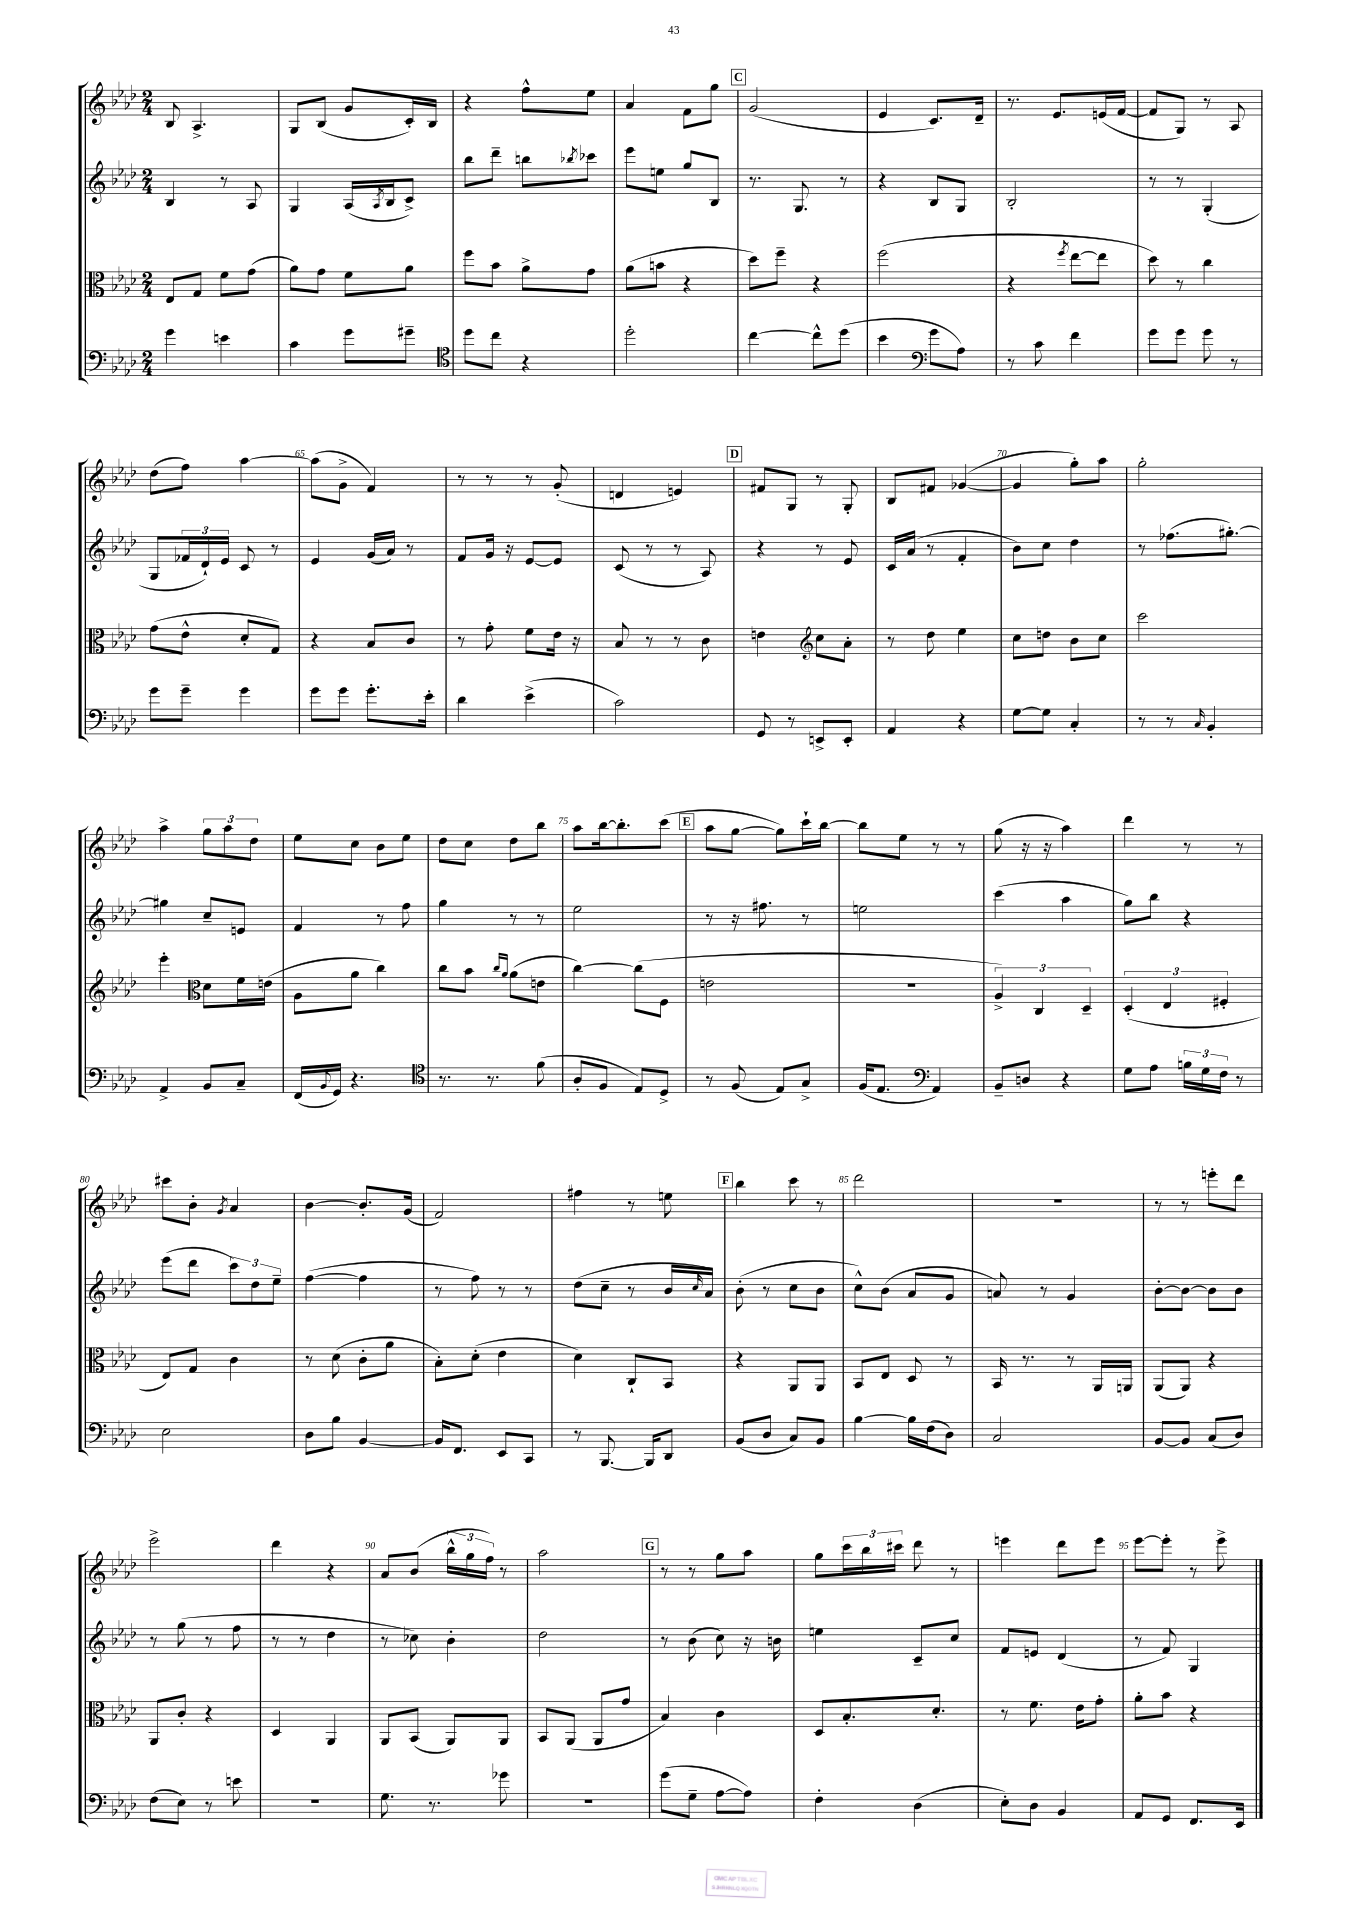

**kern	**kern	**kern	**kern
*staff4	*staff3	*staff2	*staff1
*clefF4	*clefC3	*clefG2	*clefG2
*k[b-e-a-d-]	*k[b-e-a-d-]	*k[b-e-a-d-]	*k[b-e-a-d-]
*M2/4	*M2/4	*M2/4	*M2/4
4g	8E-	4B-	8B-
.	8G	.	4.A-^
4e	8f	8r	.
.	(8g	8A-	.
=	=	=	=
4c	8a-)	4G	8G
.	8g	.	(8B-
8g	8f	(16A-	8g
.	.	8qA-	.
.	.	16B-	.
8g#~	8a-	8c^)	16c')
.	.	.	16B-
=	=	=	=
*clefC4	*	*	*
8dd-	8ff	8bb-	4r
8cc	8b-	8ddd-~	.
4r	8a-^	8bb	8ff^^
.	.	8qbb-	.
.	8g	8ccc-	8ee-
=	=	=	=
2dd-'	(8a-	8eee-	4a-
.	8b	8ee	.
.	4r	8gg	8f
.	.	8B-	8gg
=	=	=	=
[4cc	8dd-)	8.r	(2g
.	8ff~	.	.
.	.	8.G	.
8cc^^]	4r	.	.
(8dd-	.	8r	.
=	=	=	=
4b-	(2ff	4r	4e-
*clefF4	*	*	*
8g	.	8B-	8.c)
8A-)	.	8G	.
.	.	.	16d-~
=	=	=	=
8r	4r	2B-'	8.r
8c	.	.	.
.	.	.	8.e-
.	8qff	.	.
4f	[8ee-	.	.
.	8ee-]	.	(16e
.	.	.	[16f
=	=	=	=
8g	8dd-)	8r	8f]
8g	8r	8r	8G)
8g	4cc	(4G'	8r
8r	.	.	8A-
=	=	=	=
8g	(8g	8G	(8dd-
8g~	8e-^^	24f-	8ff)
.	.	24d-`)	.
.	.	24e-	.
4g	8d-'	8c	[4aa-
.	8G)	8r	.
=	=	=	=
8g	4r	4e-	(8aa-]
8g	.	.	8g^
8.g'	8B-	(16g	4f)
.	.	16a-)	.
.	8c	8r	.
16e-'	.	.	.
=	=	=	=
4d-	8r	8f	8r
.	8g'	16g	8r
.	.	16r	.
(4e-^	8f	[8e-	8r
.	16e-	8e-]	(8g'
.	16r	.	.
=	=	=	=
2c)	8B-	(8c	4d
.	8r	8r	.
.	8r	8r	4e)
.	8c	8A-)	.
=	=	=	=
8GG	4e	4r	8f#
8r	.	.	8G
*	*clefG2	*	*
8EE^	8cc	8r	8r
8EE'	8a-'	8e-	8G'
=	=	=	=
4AA-	8r	16c	8B-
.	.	(16a-	.
.	8dd-	8r	8f#
4r	4ee-	4f'	([4g-
=	=	=	=
[8G	8cc	8b-)	4g-]
8G]	8dd	8cc	.
4C'	8b-	4dd-	8gg')
.	8cc	.	8aa-
=	=	=	=
8r	2ccc	8r	2gg'
8r	.	(8.ff-	.
16qqC	.	.	.
4BB-'	.	.	.
.	.	[8.gg#')	.
=	=	=	=
4AA-^	4eee-'	4gg#]	4aa-^
*	*clefC3	*	*
8BB-	8d-	8cc~	12gg
.	.	.	12aa-
8C~	16f	8e	.
.	.	.	12dd-
.	(16e	.	.
=	=	=	=
(16FF	8A-	4f	8ee-
8qqBB-	.	.	.
16GG)	.	.	.
4.r	8a-	.	8cc
.	4cc)	8r	8b-
.	.	8ff	8ee-
=	=	=	=
*clefC4	*	*	*
8.r	8cc	4gg	8dd-
.	8b-	.	8cc
8.r	.	.	.
.	16qqcc	.	.
.	16qqa-	.	.
.	(8a-	8r	8dd-
(8f	8e	8r	8bb-
=	=	=	=
8A-'	[4cc)	2ee-	8aa-
8F	.	.	[16bb-
.	.	.	8.bb-']
8E-)	(8cc]	.	.
8D-^	8F	.	(8ccc
=	=	=	=
8r	2e	8r	8aa-
(8F	.	16r	[8gg
.	.	8.ff#	.
8E-)	.	.	8gg])
8G^	.	8r	16ccc`
.	.	.	[16bb-
=	=	=	=
(16F	2r	2ee	8bb-]
8.E-	.	.	.
.	.	.	8ee-
*clefF4	*	*	*
4AA-)	.	.	8r
.	.	.	8r
=	=	=	=
8BB-~	6A-^)	(4ccc	(8gg
8D	.	.	16r
.	6C	.	.
.	.	.	16r
4r	.	4aa-	4aa-)
.	6D-~	.	.
=	=	=	=
8G	(6D-'	8gg)	4ddd-
8A-	.	8bb-	.
.	6E-	.	.
24B	.	4r	8r
24G	.	.	.
24F	6F#'	.	.
8r	.	.	8r
=	=	=	=
2E-	8E-)	(8eee-	8ccc#
.	8G	8ddd-	8b-'
.	.	.	8qg
.	4c	12ccc)	4a-
.	.	12dd-	.
.	.	12ee-~	.
=	=	=	=
8D-	8r	([4ff	[4b-
8B-	(8d-	.	.
[4BB-	8c'	4ff]	8.b-']
.	8a-	.	.
.	.	.	(16g
=	=	=	=
16BB-]	8B-')	8r	2f)
8.FF	.	.	.
.	(8d-'	8ff)	.
8EE-	4e-	8r	.
8CC	.	8r	.
=	=	=	=
8r	4d-)	(8dd-	4ff#
[8.BBB-	.	8cc~	.
.	8C`	8r	8r
16BBB-]	.	.	.
8DD-	8BB-	16b-	8ee
.	.	16qqcc	.
.	.	16a-)	.
=	=	=	=
(8BB-	4r	(8b-'	4bb-
8D-	.	8r	.
8C)	8AA-	8cc	8ccc
8BB-	8AA-	8b-	8r
=	=	=	=
[4B-	8BB-	8cc^^)	2ddd-
.	8E-	(8b-	.
16B-]	8D-	8a-	.
(16F	.	.	.
8D-)	8r	8g	.
=	=	=	=
2C	16BB-	8a)	2r
.	8.r	.	.
.	.	8r	.
.	8r	4g	.
.	16AA-	.	.
.	16AA	.	.
=	=	=	=
[8BB-	(8AA-	[8b-'	8r
8BB-]	8AA-)	8b-_	8r
(8C	4r	8b-]	8eee'
8D-)	.	8b-	8ddd-
=	=	=	=
(8F	8AA-	8r	2eee-^
8E-)	8c'	(8gg	.
8r	4r	8r	.
8e	.	8ff	.
=	=	=	=
2r	4D-	8r	4ddd-
.	.	8r	.
.	4AA-	4dd-	4r
=	=	=	=
8.G	8AA-	8r	8a-
.	(8BB-	8cc-)	(8b-
8.r	.	.	.
.	8AA-)	4b-'	24bb-^^
.	.	.	24gg
.	.	.	24ff)
8g-	8AA-	.	8r
=	=	=	=
2r	8BB-	2dd-	2aa-
.	(8AA-	.	.
.	8AA-	.	.
.	8g	.	.
=	=	=	=
(8g	4B-)	8r	8r
8G~	.	(8b-	8r
[8A-	4c	8cc)	8gg
8A-])	.	16r	8aa-
.	.	16b	.
=	=	=	=
4F'	8D-	4ee	8gg
.	8.B-'	.	24ccc
.	.	.	24bb-
.	.	.	24ccc#
(4D-	.	8c~	8ddd-
.	8.d-'	.	.
.	.	8cc	8r
=	=	=	=
8E-')	8r	8f	4eee
8D-	8.f	8e	.
4BB-	.	(4d-	8ddd-
.	16e-	.	.
.	8g'	.	8eee
=	=	=	=
8AA-	8a-'	8r	[8eee-
8GG	8b-	8f)	8eee-']
8.FF	4r	4G	8r
.	.	.	8eee-^
16EE-	.	.	.
==	==	==	==
*-	*-	*-	*-
